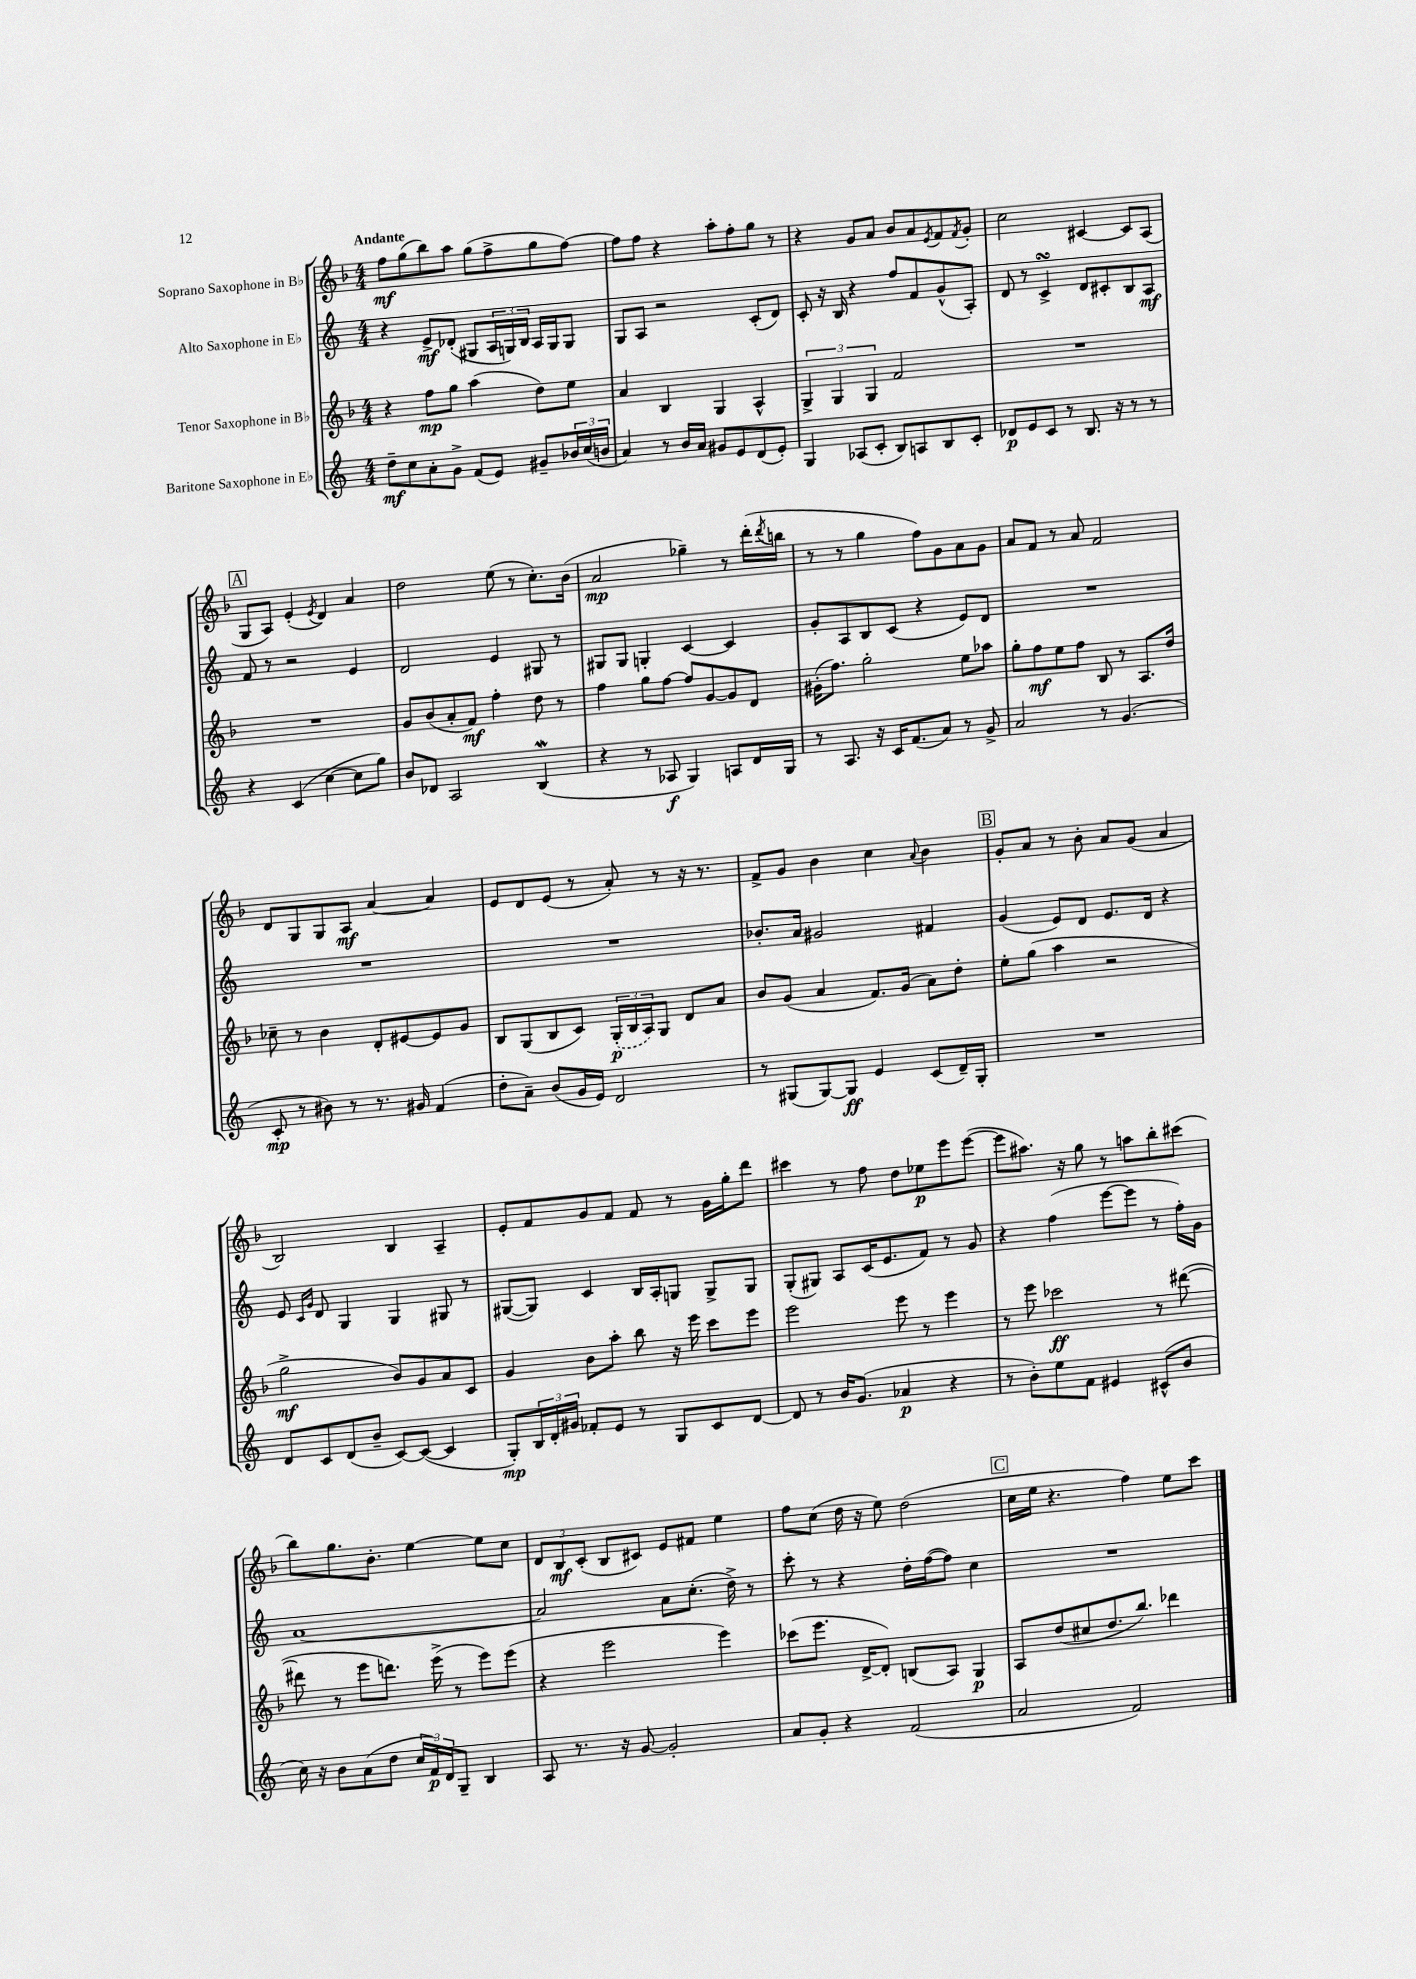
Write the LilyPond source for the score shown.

<<
\new StaffGroup <<
\new Staff = "s0" \with { instrumentName = "Soprano Saxophone in Bb" } {
    \clef treble \key f \major \numericTimeSignature \time 4/4 \tempo "Andante"
    f''8\mf g''8( bes''8) a''8 g''8( f''8-> g''8 f''8~) |
    f''8 f''8 r4 a''8-. f''8-. g''8 r8 |
    r4 g'8 a'8 bes'8 a'8 \acciaccatura { e'8 } f'8 \acciaccatura { f'8 } g'8-. |
    c''2 cis'4~ cis'8 a8( |
    \mark \markup { \box "A" } g8 a8) e'4-.( \acciaccatura { e'8 } d'4) a'4 |
    d''2 e''8( r8 c''8.-.) bes'16( |
    a'2\mp ges''4--) r8 d'''16-.( \acciaccatura { d'''8 } b''16 |
    r8 r8 g''4 f''8) g'8 a'8 g'8 |
    a'8 f'8 r8 a'8 f'2 |
    d'8 g8 g8 a8\mf a'4~ a'4 |
    e'8 d'8 e'8( r8 a'8-.) r8 r16 r8. |
    f'8-> g'8 bes'4 c''4 \appoggiatura { a'8 } bes'4 |
    \mark \markup { \box "B" } g'8-. a'8 r8 bes'8-. a'8 g'8( a'4 |
    bes2) bes4 a4-- |
    e'8-. f'8 g'8 f'8 f'8 r8 g'16 g''16-. d'''8 |
    cis'''4 r8 f''8 d''8 ees''8\p e'''8 e'''8~( |
    e'''8 ais''8.) r16 g''8 r8 a''8 bes''8-. cis'''8( |
    bes''8) g''8. bes'8.-. e''4~ e''8 c''8 |
    \tuplet 3/2 { d'8 bes8\mf c'8-.( } bes8 cis'8) e'8 fis'8 e''4 |
    f''8 c''8( d''16 r16 e''8) d''2( |
    \mark \markup { \box "C" } c''16 e''16 r4. f''4) e''8 c'''8 \bar "|." |
}
\new Staff = "s1" \with { instrumentName = "Alto Saxophone in Eb" } {
    \clef treble \key c \major \numericTimeSignature \time 4/4
    r4 e'8->\mf des'8-.( gis8 \tuplet 3/2 { a16 g16) b16 } a16 g16 g8 |
    g8 a8 r2 c'8-.( d'8) |
    c'8-. r16 b16 r4 f''8 f'8 g'8-^( a8-.) |
    d'8 r8 c'4->\turn d'8 cis'8-. b8 a8\mf |
    \mark \markup { \box "A" } f'8 r8 r2 e'4 |
    d'2 e'4 gis8 r8 |
    gis8 gis8 g4-. c'4~ c'4 |
    g'8-. a8 b8 c'8( r4 e'8) d'8 |
    R1 |
    R1 |
    R1 |
    bes'8.-. a'16 gis'2 fis'4 |
    \mark \markup { \box "B" } g'4( e'8) d'8 e'8. d'16 r4 |
    e'8 \grace { c'16 g'16 } d'8 g4 g4 gis8 r8 |
    gis8~( gis8) c'4 b16 a16-. g8 g8-> g8 |
    g8-.( gis8) a8 c'16( e'8. f'8) r8 g'8 |
    r4 f''4( e'''8~ e'''8 r8 f''16-.) g'16 |
    a'1~ |
    a'2 a'8 c''8.-.( d''16->) r8 |
    c'''8-. r8 r4 d''16-. f''16~( f''8) c''4 |
    \mark \markup { \box "C" } R1 \bar "|." |
}
\new Staff = "s2" \with { instrumentName = "Tenor Saxophone in Bb" } {
    \clef treble \key f \major \numericTimeSignature \time 4/4
    r4 f''8\mp g''8 a''4( d''8) e''8 |
    a'4 bes4 g4 a4-^ |
    \tuplet 3/2 { g4-> g4 g4 } f'2 |
    R1 |
    \mark \markup { \box "A" } R1 |
    g'8 bes'8( a'8-. f'8\mf) f''4-. d''8 r8 |
    f''4 g''8 f''8~ f''8 g'8~ g'8 d'8 |
    gis'16-.( f''8.) g''2-. e''8 aes''8 |
    g''8-. f''8\mf e''8 f''8 bes8 r8 a8. d''16 |
    ces''8-- r8 bes'4 d'8-. eis'8~ eis'8 g'8 |
    bes8 g8( bes8 c'8) \tuplet 3/2 { \once \slurDashed g16-.\p( bes16 a16) } g8 d'8 a'8 |
    bes'8 g'8( a'4 f'8.) g'16( a'8) d''8-. |
    \mark \markup { \box "B" } e''8-. g''8( a''4 r2 |
    g''2->\mf bes'8) g'8 a'8 c'8 |
    g'4 bes'8 a''8-. bes''8 r16 e'''16 c'''8 e'''8 |
    e'''2 e'''8 r8 e'''4 |
    r8 e'''8 ces'''2\ff r8 dis'''8~( |
    dis'''8 r8 e'''8 d'''8.) e'''16->( r8 e'''8) e'''8( |
    r4 e'''2 e'''4) |
    ces'''8( e'''8. d'16~-> d'8-.) b8( a8) g4\p |
    \mark \markup { \box "C" } a8 d''8( cis''8 d''8. bes''8.) des'''4 \bar "|." |
}
\new Staff = "s3" \with { instrumentName = "Baritone Saxophone in Eb" } {
    \clef treble \key c \major \numericTimeSignature \time 4/4
    d''8--\mf c''8 a'8-. g'8-> f'8( e'8) gis'8-- \tuplet 3/2 { bes'16 c''16( b'16 } |
    a'4) r8 b'16 a'16 gis'8 e'8 d'8( e'8-.) |
    g4 aes8( c'8-. b8) a8 b8 c'8-. |
    des'8\p e'8 c'8 r8 b8. r16 r8 r8 |
    \mark \markup { \box "A" } r4 c'4( c''4~ c''8 g''8) |
    b'8 des'8 a2 b4\mordent( |
    r4 r8 aes8\f g4) a8 d'16 g16 |
    r8 a8. r16 c'16 f'8.( a'8) r8 g'8-> |
    a'2 r8 g'4.( |
    c'8-.\mp r8 bis'8) r8 r8. gis'16 f'4( |
    d''8-. a'8--) b'8( g'16 e'16) d'2 |
    r8 gis8( gis8~) gis8\ff e'4 c'8( d'16--) gis16-. |
    \mark \markup { \box "B" } R1 |
    d'8 c'8 d'8( b'8-- c'8~) c'8~( c'4 |
    g8-.\mp) \tuplet 3/2 { b16 d'16-. gis'16 } fes'8-. e'8 r8 g8 c'8 d'8~ |
    d'8 r8 b'16 g'8.( aes'4\p r4 |
    r8 b'8-.) e''8 f'8 eis'4 cis'8-^( b'8 |
    c''16) r16 b'8 a'8( d''8 \tuplet 3/2 { c''16 f'16\p) d'16 } g8-- b4 |
    a8 r8. r16 g'8~ g'2-. |
    a'8 g'8-. r4 f'2( |
    \mark \markup { \box "C" } a'2 f'2) \bar "|." |
}
>>
>>
\layout { \context { \Score \remove "Bar_number_engraver" } }
